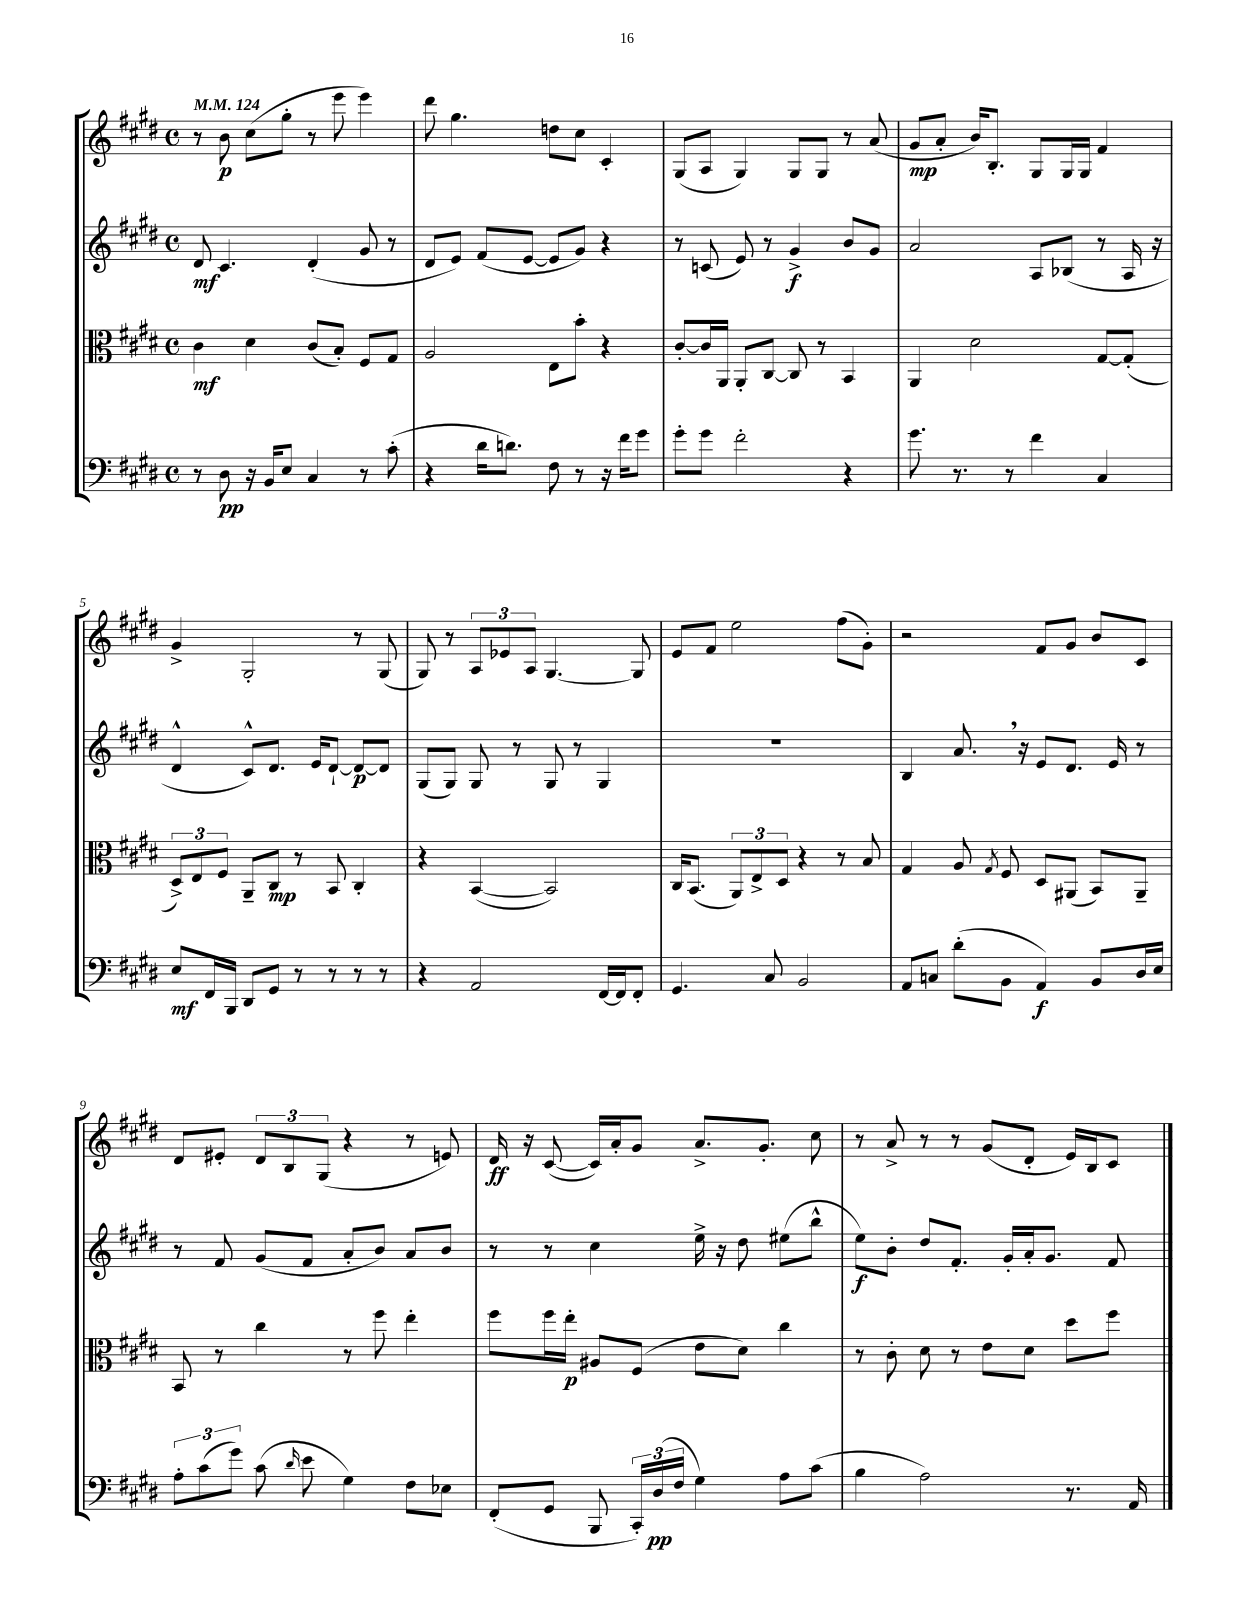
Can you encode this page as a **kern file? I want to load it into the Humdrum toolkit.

**kern	**dynam	**kern	**dynam	**kern	**dynam	**kern	**dynam
*part4	*part4	*part3	*part3	*part2	*part2	*part1	*part1
*staff4	*staff4	*staff3	*staff3	*staff2	*staff2	*staff1	*staff1
*clefF4	*	*clefC3	*	*clefG2	*	*clefG2	*
*k[f#c#g#d#]	*	*k[f#c#g#d#]	*	*k[f#c#g#d#]	*	*k[f#c#g#d#]	*
*M4/4	*	*M4/4	*	*M4/4	*	*M4/4	*
*met(c)	*	*met(c)	*	*met(c)	*	*met(c)	*
*MM124	*	*MM124	*	*MM124	*	*MM124	*
=1	=1	=1	=1	=1	=1	=1	=1
8r	.	4c#\	mf	8d#/	mf	8r	.
8D#\	pp	.	.	4.c#/	.	8b\	p
16r	.	4d#\	.	.	.	(8cc#\L	.
16BB/KL	.	.	.	.	.	.	.
8E/J	.	.	.	.	.	8gg#'\J	.
4C#/	.	(8c#/L	.	(4d#'/	.	8r	.
.	.	8B'/J)	.	.	.	8eee\	.
8r	.	8F#/L	.	8g#/	.	4eee\)	.
(8c#'\	.	8G#/J	.	8r	.	.	.
=2	=2	=2	=2	=2	=2	=2	=2
4r	.	2A/	.	8d#/L	.	8ddd#\	.
.	.	.	.	8e/J)	.	4.gg#\	.
16d#\KL	.	.	.	(8f#/L	.	.	.
8.dn\J)	.	.	.	.	.	.	.
.	.	.	.	[8e/J	.	.	.
8F#\	.	8E\L	.	8e/L]	.	8ddn\L	.
8r	.	8b'\J	.	8g#/J)	.	8cc#\J	.
16r	.	4r	.	4r	.	4c#'/	.
16f#\KL	.	.	.	.	.	.	.
8g#\J	.	.	.	.	.	.	.
=3	=3	=3	=3	=3	=3	=3	=3
8g#'\L	.	[8c#'/L	.	8r	.	(8G#/L	.
8g#\J	.	16c#/L]	.	(8cn/	.	8A/J	.
.	.	16AA/JJ	.	.	.	.	.
2f#'\	.	8AA'/L	.	8e/)	.	4G#/)	.
.	.	[8C#/J	.	8r	.	.	.
.	.	8C#/]	.	4g#^/	f	8G#/L	.
.	.	8r	.	.	.	8G#/J	.
4r	.	4BB/	.	8b/L	.	8r	.
.	.	.	.	8g#/J	.	(8a/	.
=4	=4	=4	=4	=4	=4	=4	=4
8.g#\	.	4AA/	.	2a/	.	8g#/L	mp
.	.	.	.	.	.	8a'/J	.
8.r	.	.	.	.	.	.	.
.	.	2d#\	.	.	.	16b/KL)	.
.	.	.	.	.	.	8.B'/J	.
8r	.	.	.	.	.	.	.
4f#\	.	.	.	8A/L	.	8G#/L	.
.	.	.	.	(8B-X/J	.	16G#/L	.
.	.	.	.	.	.	16G#/JJ	.
4C#/	.	[8G#/L	.	8r	.	4f#/	.
.	.	(8G#'/J]	.	16A/	.	.	.
.	.	.	.	16r	.	.	.
!!LO:LB:g=z
=5	=5	=5	=5	=5	=5	=5	=5
8E/L	mf	12D#^/L)	.	4d#^^/	.	4g#^/	.
.	.	12E/	.	.	.	.	.
16FF#/L	.	.	.	.	.	.	.
.	.	12F#/J	.	.	.	.	.
16BBB/JJ	.	.	.	.	.	.	.
8DD#/L	.	8AA~/L	.	8c#^^/L)	.	2G#'/	.
8GG#/J	.	8C#/J	mp	8.d#/J	.	.	.
8r	.	8r	.	.	.	.	.
.	.	.	.	16e/KL	.	.	.
8r	.	8BB/	.	[8d#`/J	.	.	.
8r	.	4C#'/	.	8d#/L_	p	8r	.
8r	.	.	.	8d#/J]	.	(8G#/	.
=6	=6	=6	=6	=6	=6	=6	=6
4r	.	4r	.	(8G#/L	.	8G#/)	.
.	.	.	.	8G#/J)	.	8r	.
2AA/	.	([4BB/	.	8G#/	.	12A/L	.
.	.	.	.	.	.	12e-X/	.
.	.	.	.	8r	.	.	.
.	.	.	.	.	.	12A/J	.
.	.	2BB/])	.	8G#/	.	[4.G#/	.
.	.	.	.	8r	.	.	.
[16FF#/LL	.	.	.	4G#/	.	.	.
16FF#/J]	.	.	.	.	.	.	.
8FF#'/J	.	.	.	.	.	8G#/]	.
=7	=7	=7	=7	=7	=7	=7	=7
4.GG#/	.	16C#/KL	.	1r	.	8e/L	.
.	.	(8.BB/J	.	.	.	.	.
.	.	.	.	.	.	8f#/J	.
.	.	12AA/L)	.	.	.	2ee\	.
.	.	12E^/	.	.	.	.	.
8C#/	.	.	.	.	.	.	.
.	.	12D#/J	.	.	.	.	.
2BB/	.	4r	.	.	.	.	.
.	.	8r	.	.	.	(8ff#\L	.
.	.	8B/	.	.	.	8g#'\J)	.
=8	=8	=8	=8	=8	=8	=8	=8
8AA/L	.	4G#/	.	4B/	.	2r	.
8Cn/J	.	.	.	.	.	.	.
(8d#'\L	.	8A/	.	8.a,/	.	.	.
.	.	8qG#/	.	.	.	.	.
8BB\J	.	8F#/	.	.	.	.	.
.	.	.	.	16r	.	.	.
4AA/)	f	8D#/L	.	8e/L	.	8f#/L	.
.	.	(8AA#X/J	.	8.d#/J	.	8g#/J	.
8BB/L	.	8BB/L)	.	.	.	8b/L	.
.	.	.	.	16e/	.	.	.
16D#/L	.	8AA#~/J	.	8r	.	8c#/J	.
16E/JJ	.	.	.	.	.	.	.
!!LO:LB:g=z
=9	=9	=9	=9	=9	=9	=9	=9
12A'\L	.	8BB/	.	8r	.	8d#/L	.
(12c#\	.	.	.	.	.	.	.
.	.	8r	.	8f#/	.	8e#X'/J	.
12g#\J)	.	.	.	.	.	.	.
(8c#\	.	4cc#\	.	(8g#/L	.	12d#/L	.
.	.	.	.	.	.	12B/	.
16qqd#/	.	.	.	.	.	.	.
8e\	.	.	.	8f#/J	.	.	.
.	.	.	.	.	.	(12G#/J	.
4G#\)	.	8r	.	8a'/L	.	4r	.
.	.	8ff#\	.	8b/J)	.	.	.
8F#\L	.	4ee'\	.	8a/L	.	8r	.
8E-X\J	.	.	.	8b/J	.	8en/)	.
=10	=10	=10	=10	=10	=10	=10	=10
(8FF#'/L	.	8ff#\L	.	8r	.	16d#/	ff
.	.	.	.	.	.	16r	.
8GG#/J	.	16ff#\L	.	8r	.	([8c#/	.
.	.	16ee'\JJ	p	.	.	.	.
8BBB/	.	8A#X/L	.	4cc#\	.	16c#/LL])	.
.	.	.	.	.	.	16a'/J	.
24CC#'/LL)	.	(8F#/J	.	.	.	8g#/J	.
(24D#/	pp	.	.	.	.	.	.
24F#/JJ	.	.	.	.	.	.	.
4G#\)	.	8e\L	.	16ee^\	.	8.a^/L	.
.	.	.	.	16r	.	.	.
.	.	8d#\J)	.	8dd#\	.	.	.
.	.	.	.	.	.	8.g#'/J	.
8A\L	.	4cc#\	.	(8ee#X\L	.	.	.
(8c#\J	.	.	.	8bb^^\J	.	8cc#\	.
=11	=11	=11	=11	=11	=11	=11	=11
4B\	.	8r	.	8ee\L)	f	8r	.
.	.	8c#'\	.	8b'\J	.	8a^/	.
2A\)	.	8d#\	.	8dd#/L	.	8r	.
.	.	8r	.	8.f#'/J	.	8r	.
.	.	8e\L	.	.	.	(8g#/L	.
.	.	.	.	16g#'/LL	.	.	.
.	.	8d#\J	.	16a'/J	.	8d#'/J	.
.	.	.	.	8.g#/J	.	.	.
8.r	.	8dd#\L	.	.	.	16e/LL)	.
.	.	.	.	.	.	16B/J	.
.	.	8ff#\J	.	8f#/	.	8c#/J	.
16AA/	.	.	.	.	.	.	.
==	==	==	==	==	==	==	==
*-	*-	*-	*-	*-	*-	*-	*-
